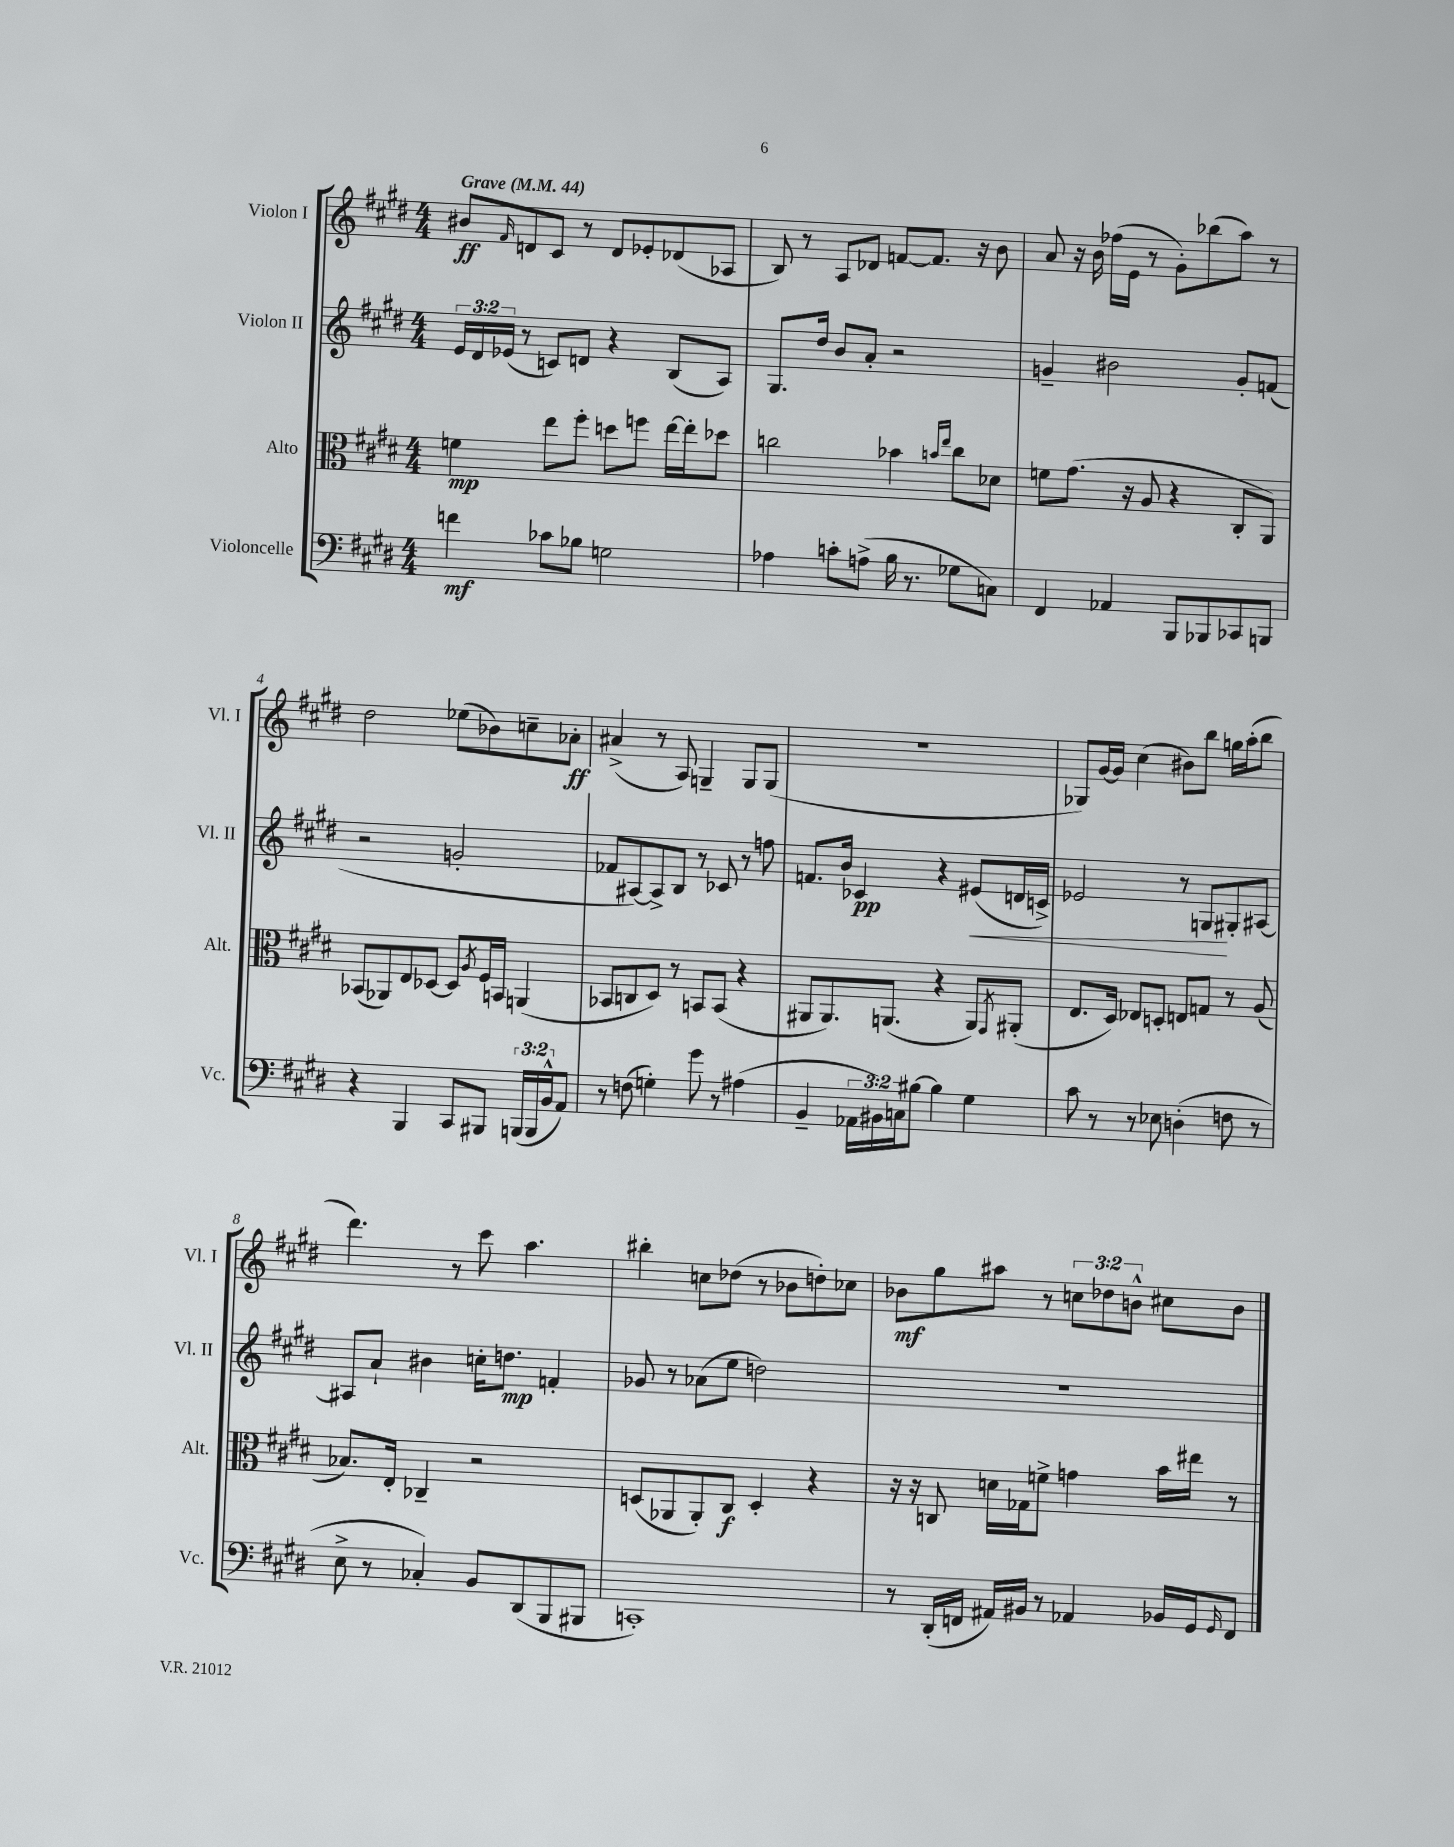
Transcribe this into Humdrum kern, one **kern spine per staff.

**kern	**kern	**kern	**kern
*staff4	*staff3	*staff2	*staff1
*clefF4	*clefC3	*clefG2	*clefG2
*k[f#c#g#d#]	*k[f#c#g#d#]	*k[f#c#g#d#]	*k[f#c#g#d#]
*M4/4	*M4/4	*M4/4	*M4/4
*MM44	*MM44	*MM44	*MM44
4f\	4f\	24e/LL	8b#/L
.	.	24d#/	.
.	.	(24e-/JJ	.
.	.	.	16qqf#/
.	.	8r	8d/
8c-\L	8ee\L	8c/L)	8c#/J
8B-\J	8ff#'\J	8d/J	8r
2G\	8dd\L	4r	8d/L
.	8ff\J	.	8e-'/
.	[16ee\LL	(8B/L	(8d-/
.	16ee'\]J	.	.
.	8dd-\J	8A/J)	8A-/J
=	=	=	=
4A-\	2cc\	8.G#/L	8B/)
.	.	.	8r
.	.	16dd#/Jk	.
8c'\L	.	8b/L	8A/L
(8A^\J	.	8a'/J	8d-/J
16B\	4b-\	2r	[8f/L
8.r	.	.	.
.	.	.	8.f/]J
.	16qqb/LL	.	.
.	16qqee/JJ	.	.
8G-\L	8cc\L	.	.
.	.	.	16r
8C\J)	8d-\J	.	8b\
=	=	=	=
4FF#/	8f\L	4g~/	8a/
.	(8.g#\J	.	16r
.	.	.	16b\
4AA-/	.	2b#\	(16ff-\LL
.	16r	.	16e\JJ
.	8A/	.	8r
8BBB/L	4r	.	8g#'\L)
8BBB-/	.	.	(8bb-\
8CC-/	8C#'/L	8g'/L	8aa\J)
8BBB/J	8AA/J)	(8f/J	8r
=	=	=	=
4r	(8BB-/L	2r	2dd#\
.	8AA-/)	.	.
4BBB/	8E/	.	.
.	[8D-/J	.	.
8CC#/L	8D-/]L	2g'/	(8ee-\L
.	8qA/	.	.
8BBB#/J	16F#/L	.	8b-\)
.	16BB/JJ	.	.
(24BBB/LL	(4AA/	.	8cc~\
24BBB/	.	.	.
24BB^^/J	.	.	.
8AA/J)	.	.	8a-'\J
=	=	=	=
8r	8BB-/L	8f-/L	(4a#^/
(8F\	8C/	[8A#/)	.
4G'\)	8D#/J)	8A#^/]	8r
.	8r	8B/J	8A/)
8g#\	8BB/L	8r	4G~/
8r	(8BB/J	8c-/	.
(4A#\	4r	8r	8G/L
.	.	8ff\	(8G/J
=	=	=	=
4BB~/	8AA#/L	8.f/L	1r
.	8.AA#/)	.	.
.	.	16b/Jk	.
24AA-\LL	.	4c-/	.
24BB#\)	.	.	.
.	(8.AA/J	.	.
24C\J	.	.	.
[8B#\J	.	.	.
4B#\]	4r	4r	.
4G#\	8AA/L)	(8e#/L	.
.	8qGG#/	.	.
.	(8AA#'/J	16d/L	.
.	.	16c^/JJ)	.
=	=	=	=
8c#\	8.E/L	2e-/	8G-/L)
8r	.	.	[16g#/L
.	16D#/Jk)	.	16g#/]JJ
8r	8E-/L	.	(4cc#\
8E-\	8D'/J	.	.
(4D'\	8E/L	8r	8b#\L)
.	8G/J	8G/L	8bb\J
8F\	8r	8G#'/	16gg\LL
.	.	.	(16aa'\J
8r	(8A/	[8A#/J	8bb\J
=	=	=	=
8E^\	8.B-/L)	8A#/]L	4.ddd#\)
8r	.	8a`/J	.
.	16E'/Jk	.	.
4C-'/)	4C-~/	4b#\	.
.	.	.	8r
8BB/L	2r	16cc'\LK	8ccc#\
.	.	8.dd\J	.
(8DD#/	.	.	4.aa\
8BBB/	.	4f'/	.
8BBB#/J	.	.	.
=	=	=	=
1CC')	(8D/L	8g-/	4bb#'\
.	8AA-/	8r	.
.	8AA-'/)	(8a-\L	8cc\L
.	8C#/J	8ee\J	(8dd-\J
.	4D'/	2dd\)	8r
.	.	.	8b-\L
.	4r	.	8dd'\)
.	.	.	8cc-\J
=	=	=	=
8r	16r	1r	8b-\L
.	16r	.	.
(16DD#'/LL	8C/	.	8gg#\
16FF/JJ	.	.	.
16AA#/LL)	16d\LL	.	8aa#\J
16BB#/JJ	16G-\J	.	.
8r	8f^\J	.	8r
4AA-/	4g\	.	12cc\L
.	.	.	12dd-\
.	.	.	12b^^\J
16BB-/LL	16b\LL	.	8cc#\L
16GG#/J	16ee#\JJ	.	.
16qqGG#/	.	.	.
8FF/J	8r	.	8b\J
==	==	==	==
*-	*-	*-	*-
